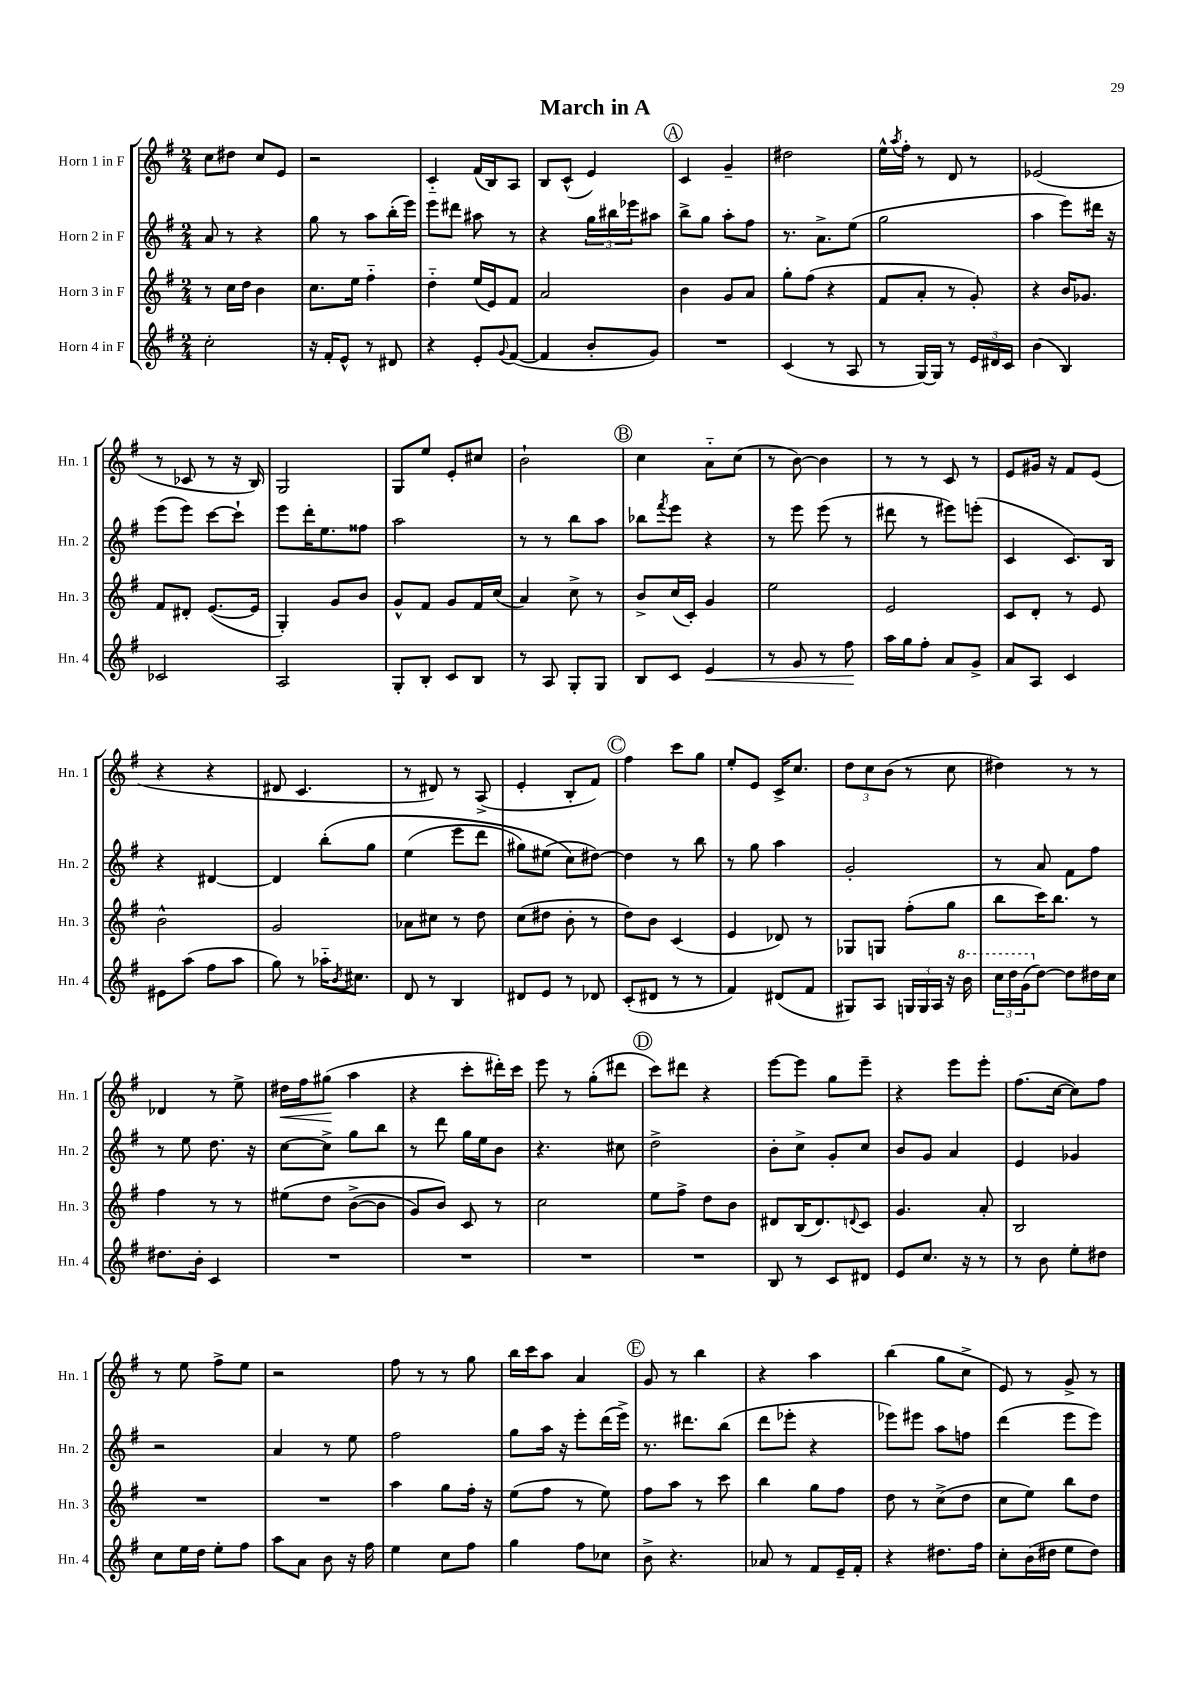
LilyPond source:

\header { title = "March in A" }
<<
\new StaffGroup <<
\new Staff = "s0" \with { instrumentName = "Horn 1 in F" shortInstrumentName = "Hn. 1" } {
    \clef treble \key g \major \numericTimeSignature \time 2/4
    c''8 dis''8 c''8 e'8 |
    r2 |
    c'4-_ fis'16( b16) a8 |
    b8 c'8-^( e'4) |
    \mark \markup { \circle "A" } c'4 g'4-- |
    dis''2 |
    e''16-^ \acciaccatura { a''8 } fis''16-. r8 d'8 r8 |
    ees'2( |
    r8 ces'8 r8 r16 b16) |
    g2 |
    g8 e''8 e'8-. cis''8 |
    b'2-! |
    \mark \markup { \circle "B" } c''4 a'8-_ c''8( |
    r8 b'8~) b'4 |
    r8 r8 c'8 r8 |
    e'8 gis'16 r16 fis'8 e'8( |
    r4 r4 |
    dis'8 c'4. |
    r8 dis'8) r8 a8->( |
    e'4-. b8-. fis'8) |
    \mark \markup { \circle "C" } fis''4 c'''8 g''8 |
    e''8-. e'8 c'16-> c''8. |
    \tuplet 3/2 { d''8 c''8 b'8( } r8 c''8 |
    dis''4) r8 r8 |
    des'4 r8 e''8-> |
    dis''16\< fis''16 gis''8\!( a''4 |
    r4 c'''8-. dis'''16-.) c'''16 |
    e'''8 r8 g''8-.( dis'''8 |
    \mark \markup { \circle "D" } c'''8) dis'''8 r4 |
    e'''8~ e'''8 g''8 e'''8-- |
    r4 e'''8 e'''8-. |
    fis''8.( c''16~ c''8) fis''8 |
    r8 e''8 fis''8-> e''8 |
    r2 |
    fis''8 r8 r8 g''8 |
    b''16 c'''16 a''8 a'4 |
    \mark \markup { \circle "E" } g'8 r8 b''4 |
    r4 a''4 |
    b''4( g''8 c''8-> |
    e'8) r8 g'8-> r8 \bar "|." |
}
\new Staff = "s1" \with { instrumentName = "Horn 2 in F" shortInstrumentName = "Hn. 2" } {
    \clef treble \key g \major \numericTimeSignature \time 2/4
    a'8 r8 r4 |
    g''8 r8 a''8 b''16-.( e'''16) |
    e'''8 dis'''8 ais''8 r8 |
    r4 \tuplet 3/2 { g''16 bis''16 ees'''16 } ais''8 |
    \mark \markup { \circle "A" } b''8-> g''8 a''8-. fis''8 |
    r8. a'8.-> e''8( |
    g''2 |
    a''4 e'''8) dis'''16 r16 |
    e'''8( e'''8) c'''8~ c'''8-! |
    e'''8 d'''16-. e''8. fisis''8 |
    a''2 |
    r8 r8 b''8 a''8 |
    \mark \markup { \circle "B" } bes''8 \acciaccatura { fis'''8 } e'''8 r4 |
    r8 e'''8 e'''8( r8 |
    dis'''8 r8 eis'''8) e'''8-.( |
    c'4 c'8.) b16 |
    r4 dis'4~ |
    dis'4 b''8-.\( g''8 |
    e''4( e'''8 d'''8 |
    gis''8) eis''8( c''8\) dis''8~) |
    \mark \markup { \circle "C" } dis''4 r8 b''8 |
    r8 g''8 a''4 |
    g'2-. |
    r8 a'8 fis'8 fis''8 |
    r8 e''8 d''8. r16 |
    c''8~ c''8-> g''8 b''8 |
    r8 d'''8 g''16 e''16 b'8 |
    r4. cis''8 |
    \mark \markup { \circle "D" } d''2-> |
    b'8-. c''8-> g'8-. c''8 |
    b'8 g'8 a'4 |
    e'4 ges'4 |
    r2 |
    a'4 r8 e''8 |
    fis''2 |
    g''8 a''16 r16 e'''8-. d'''16( e'''16->) |
    \mark \markup { \circle "E" } r8. dis'''8. b''8( |
    d'''8 ees'''8-. r4 |
    ees'''8) eis'''8 a''8 f''8 |
    d'''4( e'''8 e'''8) \bar "|." |
}
\new Staff = "s2" \with { instrumentName = "Horn 3 in F" shortInstrumentName = "Hn. 3" } {
    \clef treble \key g \major \numericTimeSignature \time 2/4
    r8 c''16 d''16 b'4 |
    c''8. e''16 fis''4-_ |
    d''4-_ e''16( e'16) fis'8 |
    a'2 |
    \mark \markup { \circle "A" } b'4 g'8 a'8 |
    g''8-. fis''8( r4 |
    fis'8 a'8-. r8 g'8-.) |
    r4 b'16 ges'8. |
    fis'8 dis'8-. e'8.~( e'16 |
    g4-.) g'8 b'8 |
    g'8-^ fis'8 g'8 fis'16 c''16( |
    a'4) c''8-> r8 |
    \mark \markup { \circle "B" } b'8-> c''16( c'16-.) g'4 |
    e''2 |
    e'2 |
    c'8 d'8-. r8 e'8 |
    b'2-^ |
    g'2 |
    aes'8 cis''8 r8 d''8 |
    c''8( dis''8 b'8-. r8 |
    \mark \markup { \circle "C" } d''8) b'8 c'4( |
    e'4 des'8) r8 |
    ges8 g8 fis''8-.( g''8 |
    b''8 c'''16) b''8. r8 |
    fis''4 r8 r8 |
    eis''8\( d''8 b'8~->( b'8 |
    g'8) b'8\) c'8 r8 |
    c''2 |
    \mark \markup { \circle "D" } e''8 fis''8-> d''8 b'8 |
    dis'8 b16( dis'8.) \appoggiatura { d'8 } c'8 |
    g'4. a'8-. |
    b2 |
    R2 |
    R2 |
    a''4 g''8 fis''16-. r16 |
    e''8( fis''8 r8 e''8) |
    \mark \markup { \circle "E" } fis''8 a''8 r8 c'''8 |
    b''4 g''8 fis''8 |
    d''8 r8 c''8->( d''8 |
    c''8 e''8) b''8 d''8 \bar "|." |
}
\new Staff = "s3" \with { instrumentName = "Horn 4 in F" shortInstrumentName = "Hn. 4" } {
    \clef treble \key g \major \numericTimeSignature \time 2/4
    c''2-. |
    r16 fis'16-. e'8-^ r8 dis'8 |
    r4 e'8-. \appoggiatura { g'8 } fis'8~( |
    fis'4 b'8-. g'8) |
    \mark \markup { \circle "A" } R2 |
    c'4( r8 a8 |
    r8 g16~) g16 r8 \tuplet 3/2 { e'16 dis'16 c'16 } |
    b'4( b4) |
    ces'2 |
    a2 |
    g8-. b8-. c'8 b8 |
    r8 a8 g8-. g8 |
    \mark \markup { \circle "B" } b8 c'8 e'4\< |
    r8 g'8 r8 fis''8\! |
    a''16 g''16 fis''8-. a'8 g'8-> |
    a'8 a8 c'4 |
    eis'8 a''8( fis''8 a''8 |
    g''8) r8 aes''16-_ \acciaccatura { b'8 } cis''8. |
    d'8 r8 b4 |
    dis'8 e'8 r8 des'8 |
    \mark \markup { \circle "C" } c'8-.( dis'8 r8 r8 |
    fis'4) dis'8( fis'8 |
    gis8) a8 \tuplet 3/2 { g16 g16 a16 } r16 \ottava #1 b''16 |
    \tuplet 3/2 { c'''16 d'''16 g''16( \ottava #0 } d''8~) d''8 dis''16 c''16 |
    dis''8. b'16-. c'4 |
    R2 |
    R2 |
    R2 |
    \mark \markup { \circle "D" } R2 |
    b8 r8 c'8 dis'8 |
    e'8 c''8. r16 r8 |
    r8 b'8 e''8-. dis''8 |
    c''8 e''16 d''16 e''8-. fis''8 |
    a''8 a'8 b'8 r16 fis''16 |
    e''4 c''8 fis''8 |
    g''4 fis''8 ces''8 |
    \mark \markup { \circle "E" } b'8-> r4. |
    aes'8 r8 fis'8 e'16-- fis'16-. |
    r4 dis''8. fis''16 |
    c''8-. b'16( dis''16 e''8 dis''8) \bar "|." |
}
>>
>>
\layout { \context { \Score \remove "Bar_number_engraver" } }
